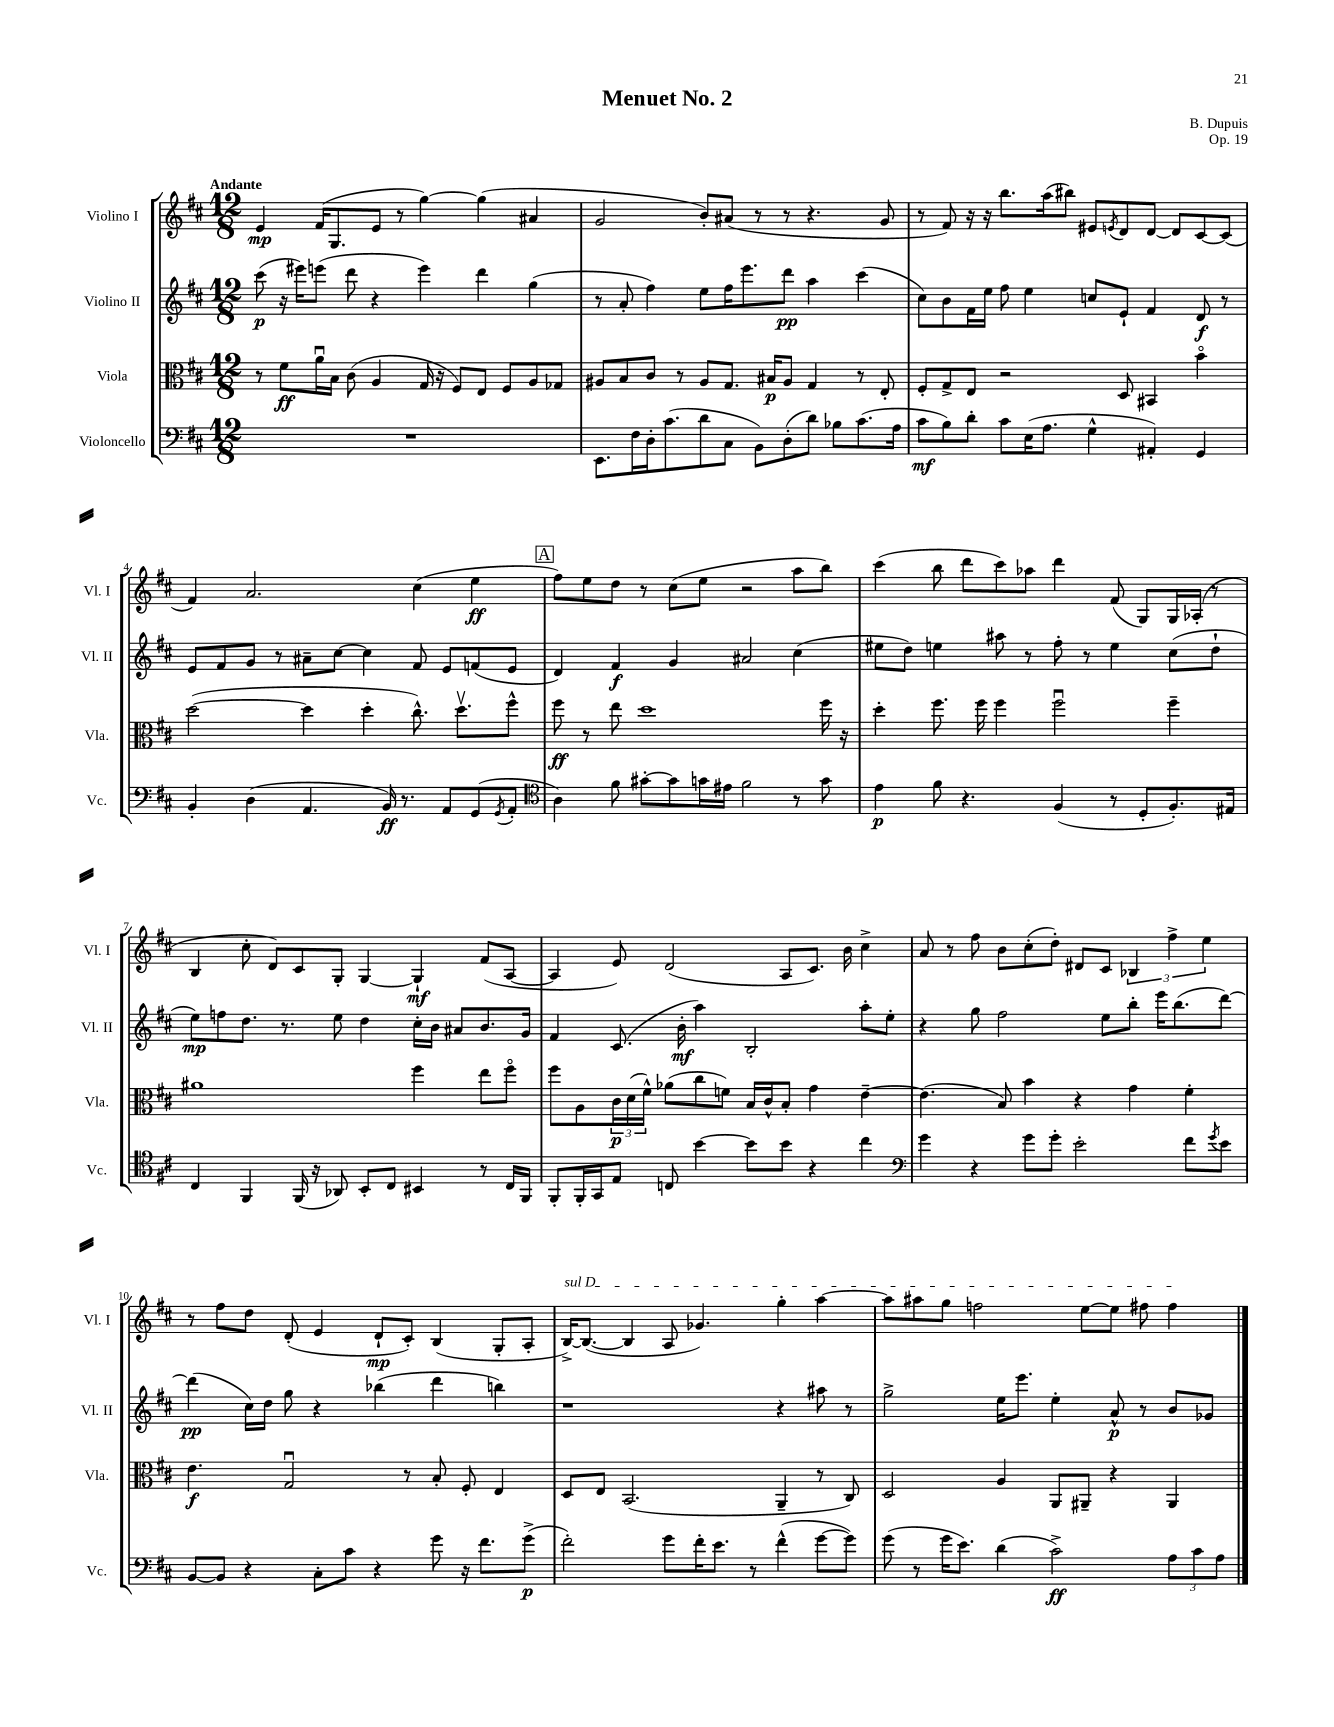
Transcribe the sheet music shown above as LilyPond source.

\header { title = "Menuet No. 2" composer = "B. Dupuis" opus = "Op. 19" }
<<
\new StaffGroup <<
\new Staff = "s0" \with { instrumentName = "Violino I" shortInstrumentName = "Vl. I" } {
    \clef treble \key d \major \numericTimeSignature \time 12/8 \tempo "Andante"
    e'4\mp fis'16( g8. e'8 r8 g''4~) g''4( ais'4 |
    g'2 b'8-.) ais'8( r8 r8 r4. g'8 |
    r8 fis'8) r16 r16 b''8. a''16( bis''8) eis'8 \acciaccatura { e'8 } d'8 d'8~ d'8 cis'8~ cis'8( |
    fis'4) a'2. cis''4( e''4\ff |
    \mark \markup { \box "A" } fis''8) e''8 d''8 r8 cis''8( e''8 r2 a''8 b''8) |
    cis'''4( b''8 d'''8 cis'''8) aes''8 d'''4 fis'8( g8) g16 aes16-.( r8 |
    b4 cis''8-. d'8) cis'8 g8-. g4~ g4-!\mf fis'8( a8~ |
    a4 e'8) d'2( a8 cis'8.) b'16 cis''4-> |
    a'8 r8 fis''8 b'8 cis''8-.( d''8-.) dis'8 cis'8 \tuplet 3/2 { bes4 fis''4-> e''4 } |
    r8 fis''8 d''8 d'8-.( e'4 d'8-!\mp cis'8-.) b4( g8-. a8-. |
    \once \override TextSpanner.bound-details.left.text = \markup { \italic "sul D" } b16~->\startTextSpan) b8.~( b4 a8 ges'4.) g''4-. a''4~ |
    a''8 ais''8 g''8 f''2 e''8~ e''8 fis''8 fis''4\stopTextSpan \bar "|." |
}
\new Staff = "s1" \with { instrumentName = "Violino II" shortInstrumentName = "Vl. II" } {
    \clef treble \key d \major \numericTimeSignature \time 12/8
    cis'''8\p( r16 eis'''16) e'''8( d'''8 r4 e'''4) d'''4 g''4( |
    r8 a'8-. fis''4) e''8 fis''16 e'''8. d'''8\pp a''4 cis'''4( |
    cis''8) b'8 fis'16 e''16 fis''8 e''4 c''8 e'8-! fis'4 d'8\f r8 |
    e'8 fis'8 g'8 r8 ais'8-- cis''8~ cis''4 fis'8 e'8 f'8( e'8 |
    \mark \markup { \box "A" } d'4) fis'4\f g'4 ais'2 cis''4( |
    eis''8 d''8) e''4 ais''8 r8 fis''8-. r8 e''4 cis''8( d''8-! |
    e''8\mp) f''8 d''8. r8. e''8 d''4 cis''16-. b'16 ais'8 b'8. g'16 |
    fis'4 cis'8.( b'16-.\mf a''4) b2-. a''8-. e''8-. |
    r4 g''8 fis''2 e''8 b''8-. e'''16 b''8.( d'''8~) |
    d'''4\pp( cis''16) d''16 g''8 r4 bes''4( d'''4 b''4) |
    r1 r4 ais''8 r8 |
    g''2-> e''16 e'''8. e''4-. a'8-^\p r8 b'8 ges'8 \bar "|." |
}
\new Staff = "s2" \with { instrumentName = "Viola" shortInstrumentName = "Vla." } {
    \clef alto \key d \major \numericTimeSignature \time 12/8
    r8 fis'8\ff a'16\downbow b16 cis'8( a4 g16 r16 fis8) e8 fis8 a8 ges8 |
    ais8 b8 cis'8 r8 ais8 g8. bis16\p ais8 g4 r8 e8-. |
    fis8-. g8-> e8 r2 d8 bis,4 b'4\flageolet |
    d''2~( d''4 d''4-. cis''8.-^) d''8.\upbow fis''8-^ |
    \mark \markup { \box "A" } fis''8\ff r8 e''8 d''1 fis''16 r16 |
    d''4-. fis''8. fis''16 fis''4 fis''2\downbow fis''4-- |
    ais'1 fis''4 e''8 fis''8\flageolet |
    fis''8 a8 \tuplet 3/2 { cis'16\p d'16( fis'16-^) } aes'8( cis''8 f'8) b16 cis'16-^ b8-. g'4 e'4~-- |
    e'4.( b8) b'4 r4 g'4 fis'4-. |
    e'4.\f g2\downbow r8 b8-. fis8-. e4 |
    d8 e8 b,2.( a,4-- r8 cis8) |
    d2 a4 a,8 ais,8-- r4 ais,4 \bar "|." |
}
\new Staff = "s3" \with { instrumentName = "Violoncello" shortInstrumentName = "Vc." } {
    \clef bass \key d \major \numericTimeSignature \time 12/8
    R1. |
    e,8. fis16 d16-. cis'8.( d'8 cis8 b,8) d8-.( d'8) bes8 cis'8.( a16 |
    cis'8\mf b8) d'8-. cis'8 e16( a8. g4-^ ais,4-.) g,4 |
    b,4-. d4( a,4. b,16\ff) r8. a,8 g,8( \acciaccatura { g,8 } a,8-. |
    \mark \markup { \box "A" } \clef tenor a4) fis'8 gis'8~-. gis'8 g'16 eis'16 fis'2 r8 g'8 |
    e'4\p fis'8 r4. fis4( r8 d8-. fis8.-.) eis16 |
    cis4 fis,4 fis,16( r16 aes,8) b,8-. cis8 bis,4 r8 cis16 fis,16 |
    fis,8-. fis,16-. g,16 e8 c8 b'4~ b'8 b'8 r4 cis''4 |
    \clef bass g'4 r4 g'8 g'8-. e'2-. fis'8 \acciaccatura { g'8 } e'8 |
    b,8~ b,8 r4 cis8-. cis'8 r4 g'8 r16 fis'8. g'8->\p( |
    fis'2-.) g'8 fis'16-. e'8. r8 fis'4-^( g'8~ g'8) |
    g'8( r8 g'16 e'8.) d'4( cis'2->\ff) \tuplet 3/2 { a8 cis'8 a8 } \bar "|." |
}
>>
>>
